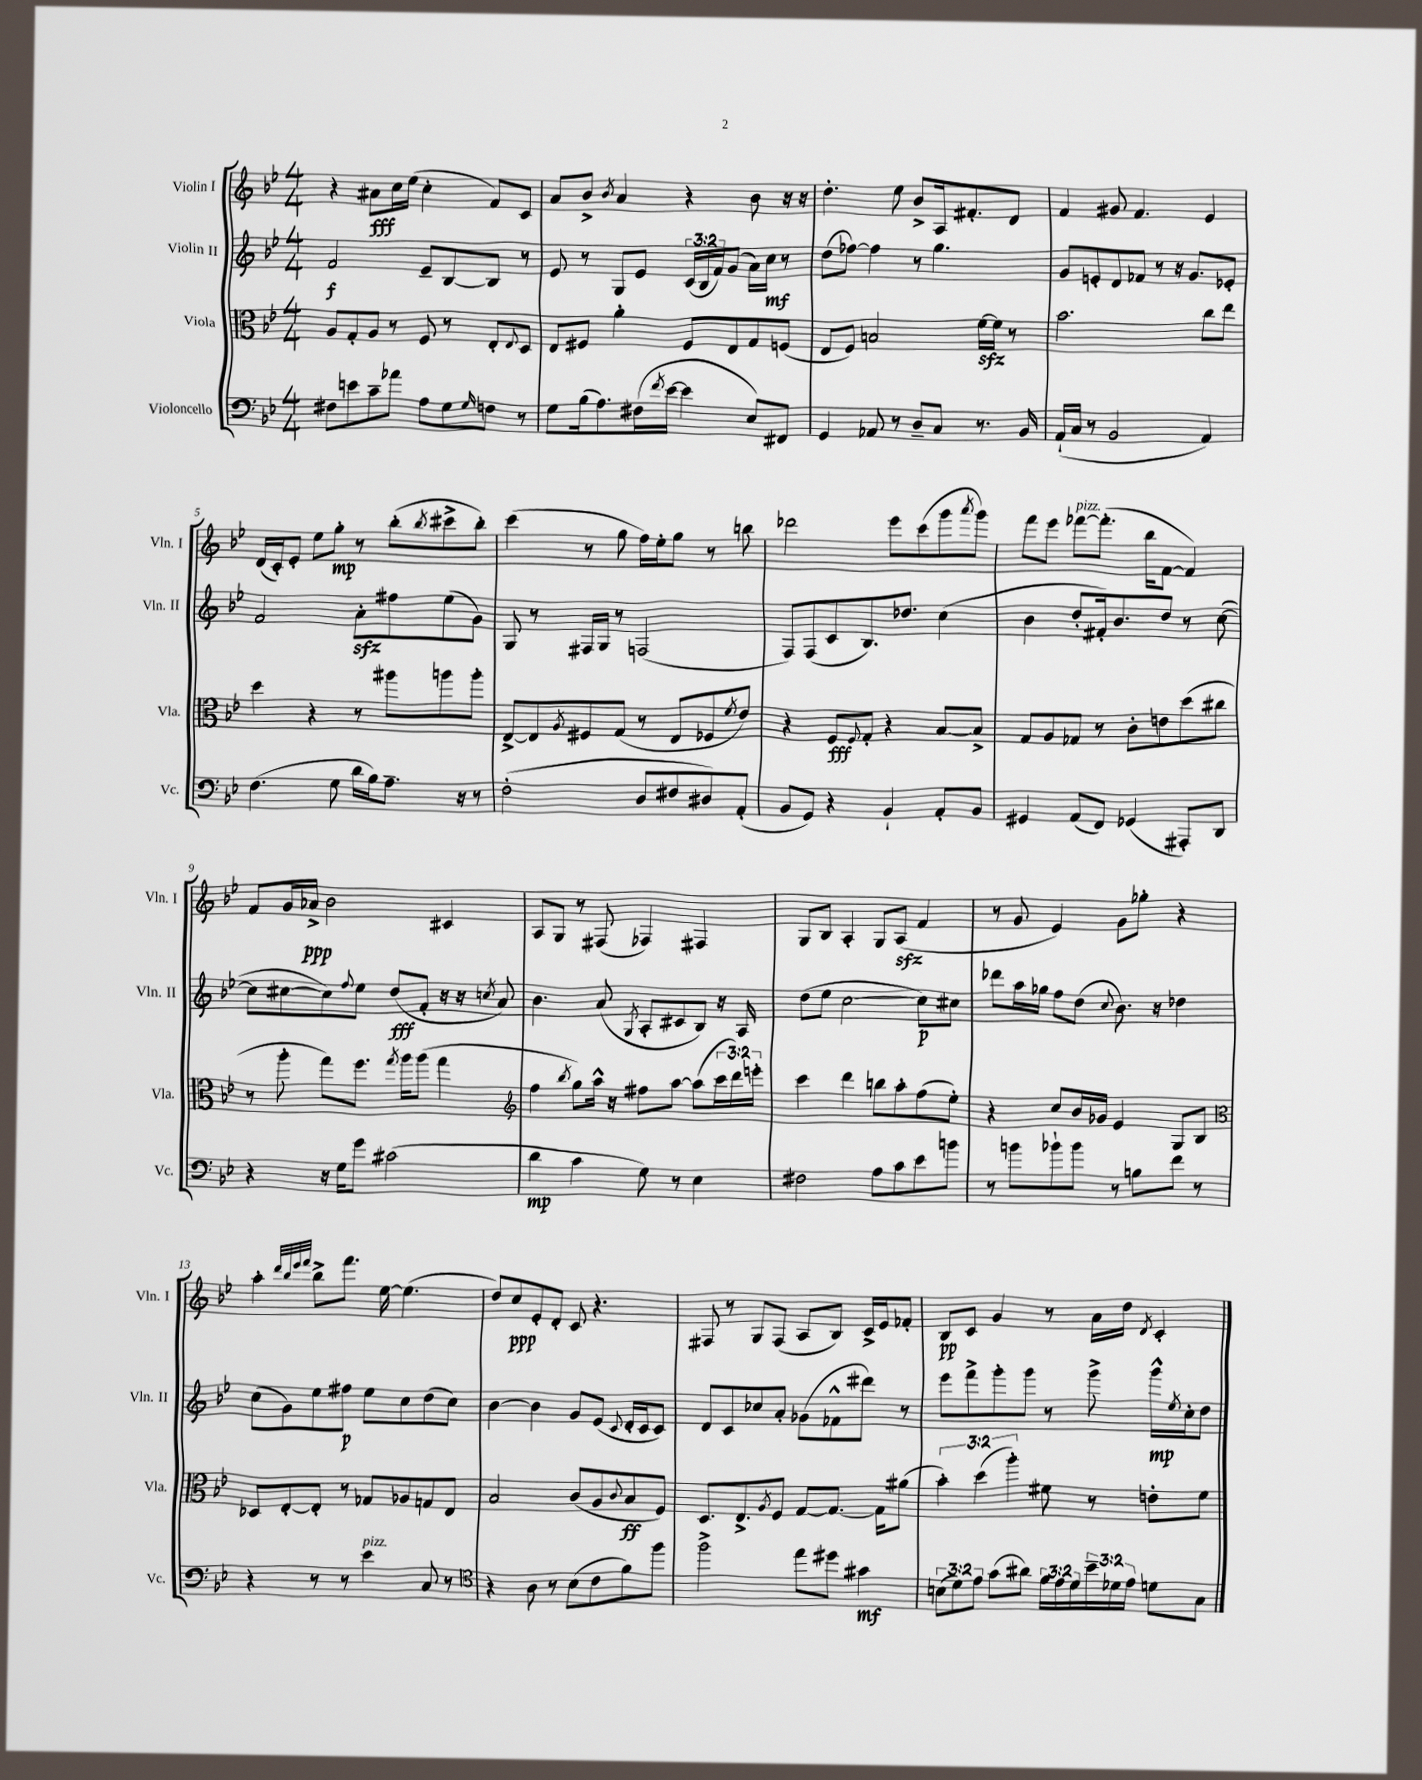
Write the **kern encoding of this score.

**kern	**kern	**kern	**kern
*staff4	*staff3	*staff2	*staff1
*clefF4	*clefC3	*clefG2	*clefG2
*k[b-e-]	*k[b-e-]	*k[b-e-]	*k[b-e-]
*M4/4	*M4/4	*M4/4	*M4/4
8F#	8A	2f	4r
8e	8G'	.	.
8c~	8A	.	8a#
8a-	8r	.	16cc
.	.	.	(16ee-
8A	8F	8e-~	4cc'
8G	8r	[8B-	.
16qqG	.	.	.
8F	8E-'	8B-]	8f)
.	8qqE-	.	.
8r	8D	8r	8c
=	=	=	=
8G	8E-	8e-	8a
(16B-	8F#	8r	8b-^
8.A)	.	.	.
.	.	.	8qb-
.	4a'	8G	4a
(16F#	.	8e-	.
8qf	.	.	.
[16e-	.	.	.
4e-]	8F#	(24c	4r
.	.	24B-	.
.	.	24f)	.
.	8E-	(8g	.
8E-)	8G	16a)	8b-
.	.	16cc	.
8FF#	(8F	8r	16r
.	.	.	16r
=	=	=	=
4GG	8E-	(8dd	4.dd'
.	8F)	[8ff-)	.
8AA-	2B	4ff-]	.
8r	.	.	8ee-
8D~	.	8r	8b-^
8C	.	4.gg	16A
.	.	.	8.f#'
8.r	[16f	.	.
.	16f]	.	.
.	8r	.	8d
16BB-	.	.	.
=	=	=	=
(16AA`	2.b-	8g	4f
16C	.	.	.
8r	.	8e'	.
2BB-	.	8d	8g#
.	.	8f-	4.f
.	.	8r	.
.	.	16r	.
.	.	8.g	.
4AA)	8cc	.	4e-
.	8ee-	8e-'	.
=	=	=	=
(4.F	4dd	2f	(16d
.	.	.	16c')
.	.	.	8e-'
.	4r	.	8ee-
8G	.	.	8gg'
16d	8r	8a'	8r
16B-)	.	.	.
8.A~	8aa#	8ff#	(8bb-'
.	.	.	8qbb-
.	8aa	(8ee-	8ccc#^
16r	.	.	.
8r	8aa'	8g)	8bb-')
=	=	=	=
(2F'	[8E-^	8G	(4ccc
.	8E-]	8r	.
.	8qA	.	.
.	8F#	16F#	8r
.	.	16G	.
.	(8G	8r	8gg
8D	8r	(2F	16ff)
.	.	.	16ee-'
8F#	8E-	.	8gg
8D#)	8F-	.	8r
.	8qf	.	.
(8AA'	8e-)	.	8bb
=	=	=	=
8BB-	4r	8F)	2ddd-
8GG)	.	(8F	.
4r	8F	8c	.
.	8qqF	.	.
.	8G'	8.B-)	.
4BB-`	4r	.	8eee-
.	.	8.dd-	.
.	.	.	(8ccc
8AA'	[8B-	(4cc	8ggg
.	.	.	8qaaa
8BB-	8B-^]	.	8ggg)
=	=	=	=
4GG#	8G	4b-	8fff
.	8A	.	8eee-
(8AA	8G-	8dd'	[8fff-
8FF)	8r	16f#')	(8.fff-']
.	.	8.b-	.
(4GG-	8c'	.	.
.	.	.	16bb-
.	8e	8dd	[8f
8AAA#')	(8dd	8r	4f])
8DD	8cc#	([8cc	.
=	=	=	=
4r	8r	8cc]	8f
.	8aa'	[8cc#	16g
.	.	.	16a-^
16r	8gg)	8cc#])	2b-
16G	.	.	.
.	.	8qqff	.
8g	8.ff	8ee-	.
(2c#	.	(8dd	.
.	8qgg	.	.
.	16aa	.	.
.	(8aa	8f'	.
.	4gg	16r	4c#
.	.	16r	.
.	.	8qcc	.
.	.	8a)	.
=	=	=	=
*	*clefG2	*	*
4d	4ff	4.b-	8A
.	.	.	8G
.	8qbb-	.	.
4c	8gg)	.	8r
.	16aa^^	(8a	(8F#
.	16r	.	.
.	.	8qG	.
8G)	8ff#	8A'	4F-)
8r	[8aa	8c#	.
4E-	(8aa]	8B-)	4F#
.	24ccc	16r	.
.	24ddd)	.	.
.	.	16A	.
.	24eee'	.	.
=	=	=	=
2F#	4ccc	(8dd	8G
.	.	8ee-	8B-
.	4ddd	[2cc	4A'
8A	8bb	.	8G
8c	8aa'	.	(8A
8e-	(8ff	8cc])	4f
8b	8ee-')	8cc#	.
=	=	=	=
8r	4r	8ddd-	8r
8b	.	16aa	8g
.	.	16gg-	.
8b-`	8cc	8ff	4e-)
8b-	16b-	(8dd	.
.	16g-	.	.
.	.	8qqcc	.
8r	4e-	8.b-)	8g
8B	.	.	8gg-'
.	.	16r	.
8f	8G	4dd-	4r
8r	8B-	.	.
=	=	=	=
*	*clefC3	*	*
4r	8D-	(8cc	4aa'
.	[8E-'	8g)	.
.	.	.	32qqddd
.	.	.	32qqbb-
.	.	.	32qqeee-
.	.	.	32qqfff
8r	8E-']	8ee-	8bb-^
8r	8r	8ff#	8.fff
4e-	8G-	8ee-	.
.	.	.	[16ee-
.	8A-	8cc	(4.ee-]
8C	8G	(8dd	.
8r	8E-	8cc)	.
=	=	=	=
*clefC4	*	*	*
4r	2B-	[4b-	8dd)
.	.	.	8cc
8A	.	4b-]	8e-'
8r	.	.	8d'
(8B-	(8c	8g	8c
8c	8A	(8e-	4.r
.	8qqc	8qqc	.
8f)	8B-	16d'	.
.	.	16c	.
8ff	8F)	8c)	.
=	=	=	=
2ff^	8.D	8d	8F#
.	.	8c	8r
.	8.E-^	.	.
.	.	8cc-	8G
.	8qA	.	.
.	8F	8a'	(8F#
8ee-	[8G	(8g-	8A
8dd#	8.G_	8f-^^	8B-)
4g#	.	8ddd#)	16c^
.	16G]	.	16e-
.	(8a#	8r	8f-'
=	=	=	=
(12B	6b-')	8eee-	8B-
12d)	.	.	.
.	.	8fff^	8c
12e-	(6dd	.	.
(8g	.	8ggg'	4g
.	6aa')	.	.
8a#)	.	8ggg	.
24f	8f#	8r	8r
24e-	.	.	.
24d	.	.	.
24b-~	8r	8ggg^	16a
24d-	.	.	.
.	.	.	16dd
24e-	.	.	.
.	.	.	8qd
8d	8e'	16ggg^^	4c'
.	.	8qee-	.
.	.	16cc'	.
8G	8f#	8dd	.
==	==	==	==
*-	*-	*-	*-
